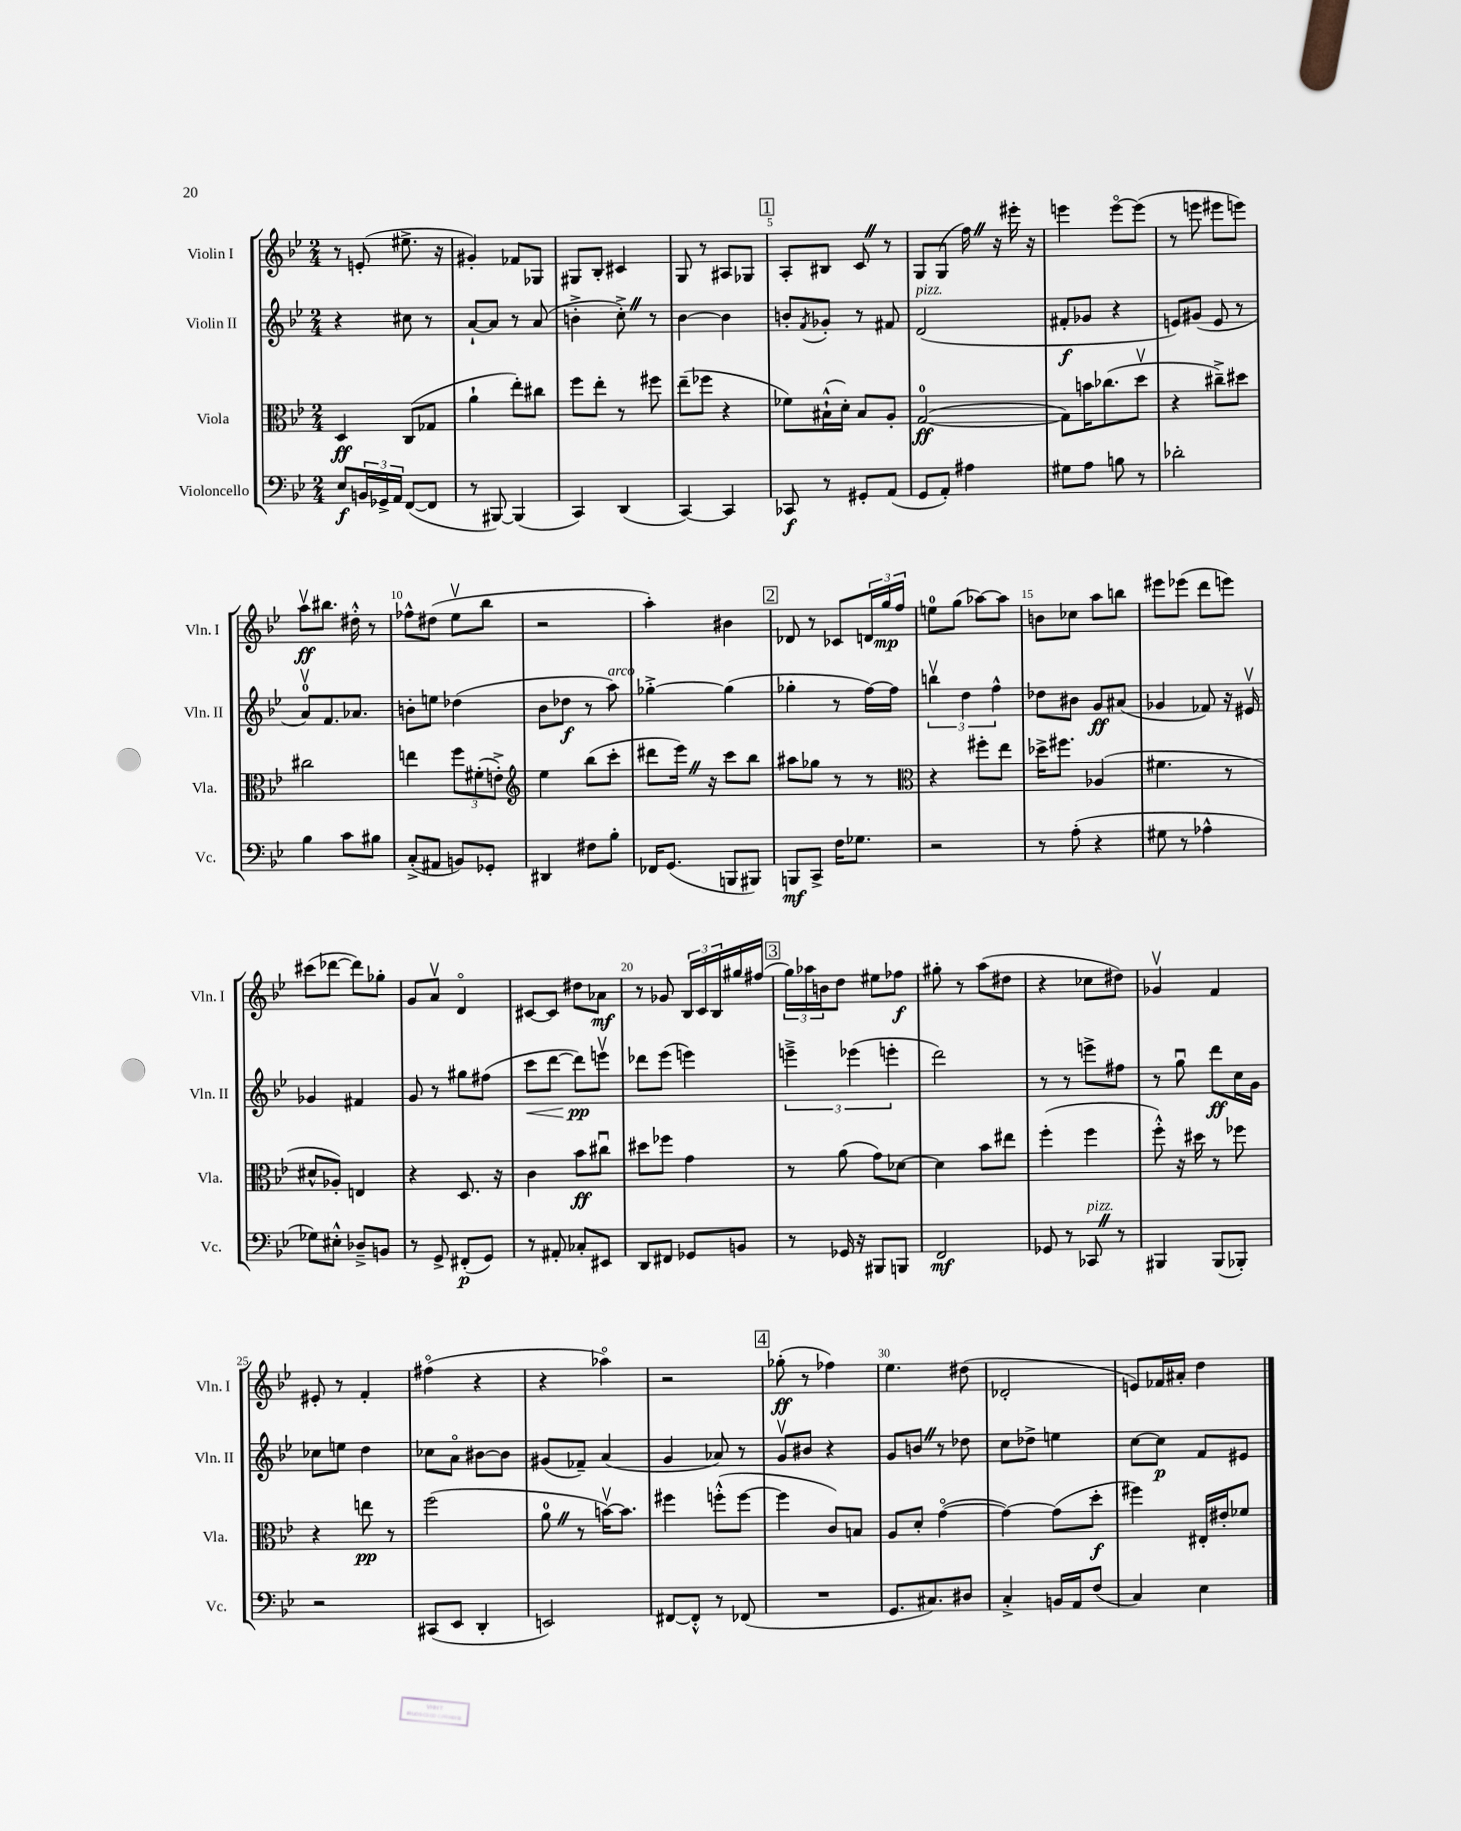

**kern	**kern	**kern	**kern
*staff4	*staff3	*staff2	*staff1
*clefF4	*clefC3	*clefG2	*clefG2
*k[b-e-]	*k[b-e-]	*k[b-e-]	*k[b-e-]
*M2/4	*M2/4	*M2/4	*M2/4
8E-/L	4D/	4r	8r
24BB/L	.	.	(8e'/
24GG-^/	.	.	.
24AA/JJ	.	.	.
([8FF/L	(8C/L	8cc#\	8.ee#^\
8FF/]J	8G-/J	8r	.
.	.	.	16r
=	=	=	=
8r	4a`\	[8a`/L	4g#'/)
[8BBB#/)	.	8a/]J	.
(4BBB#/]	8ee-'\L)	8r	8f-/L
.	8cc#\J	(8a/	8G-/J
=	=	=	=
4CC/)	8ff\L	4b'^\	8G#/L
.	8ee-'\J	.	8B-'/J
(4DD/	8r	8cc'^\)	4c#/
.	8ff#\	8r	.
=	=	=	=
[4CC/)	(8ee-~\L	[4b-\	8G/
.	8ff-\J	.	8r
4CC/]	4r	4b-\]	8A#/L
.	.	.	8G-/J
=	=	=	=
8CC-/	8f-\L)	8b'/L	8A'/L
.	.	8qf/	.
8r	(16B#`^^\L	8g-'/J	8B#/J
.	16d'\JJ)	.	.
8GG#'/L	8B#/L	8r	8c/
(8AA/J	8A'/J	8f#/	8r
=	=	=	=
8GG/L	([2G/	(2d/	8G/L
8AA'/J)	.	.	(8G/J
4A#\	.	.	16ff\)
.	.	.	16r
.	.	.	16eee#'\
.	.	.	16r
=	=	=	=
8G#\L	8G\]L)	8f#'/L	4eee\
8A\J	16b\K	8g-/J	.
.	(8.cc-\	.	.
8B\	.	4r	[8eeeo\L
8r	8ddv\J	.	(8eee\]J
=	=	=	=
2d-'\	4r	8e/L)	8r
.	.	(8g#/J	8eee\
.	8cc#~^\L)	8e/	8eee#\L
.	8dd#\J	8r	8eee\J)
=	=	=	=
4B-\	2cc#\	8av/L)	8aav\L
.	.	8.f/	8.bb#\J
8c\L	.	.	.
.	.	8.a-/J	16dd#'^^\
8B#\J	.	.	8r
=	=	=	=
(8C'^/L	4ee\	8b'\L	8ff-^^\L
8AA#/J	.	8ee\J	(8dd#\J
8BB/L)	12ff\L	(4dd-\	8ee-v\L
.	(12f#'\	.	.
8GG-'/J	.	.	8bb-\J
.	12e'^\J)	.	.
=	=	=	=
*	*clefG2	*	*
4DD#/	4ee-\	8b-\L	2r
.	.	8dd-\J	.
8F#\L	(8bb-\L	8r	.
8B-'\J	8ccc'\J	8aa\)	.
=	=	=	=
16FF-/LK	8ddd#\L	[4gg-'^\	4aa'\)
(8.GG/J	.	.	.
.	16eee-\Jk)	.	.
.	16r	.	.
8BBB/L	8ccc\L	(4gg-\]	4b#\
8BBB#/J)	8bb-\J	.	.
=	=	=	=
8BBB/L	8aa#\L	4gg-'\	8d-/
8CC^/J	8gg-\J	.	8r
16F\LK	8r	8r	8c-/L
8.G-\J	.	.	.
.	8r	[16ff\LL)	24d/L
.	.	.	24gg/
.	.	16ff\]JJ	.
.	.	.	24ff/JJ
=	=	=	=
*	*clefC3	*	*
2r	4r	6bbv\	8ee\L
.	.	.	(8gg\J
.	.	6dd\	.
.	8ff#'\L	.	[8aa-\L)
.	.	6ff^^\	.
.	8ee-\J	.	8aa-\]J
=	=	=	=
8r	16dd-^\LK	8dd-\L	8b\L
.	8.ff#\J	.	.
(8A'\	.	8b#\J	8cc-\J
4r	(4A-/	8g/L	8aa\L
.	.	(8a#/J	8bb\J
=	=	=	=
8G#\	4.f#\	4g-/	8eee#\L
8r	.	.	(8eee-\J
4A-^^\	.	8f-/)	8ddd\L
.	8r	16r	8eee\J)
.	.	16e#v/	.
=	=	=	=
8G-\L)	8d#^^/L	4g-/	(8ccc#\L
8E#'^^\J	8A-'/J)	.	[8ddd-\J
8D-~^/L	4E/	4f#/	8ddd-\]L)
8BB/J	.	.	8gg-'\J
=	=	=	=
8r	4r	8g/	8g/L
8GG^/	.	8r	8av/J
(8FF#'/L	8.D/	8gg#\L	4do/
8GG/J)	.	(8ff#\J	.
.	16r	.	.
=	=	=	=
8r	4c\	8ccc\L	[8c#/L
8AA#'/	.	[8ddd\J	8c#/]J
8C-'/L	8b-\L	8ddd\]L)	8dd#\L
8EE#/J	8cc#u\J	8eeev\J	8a-\J
=	=	=	=
8DD/L	8dd#\L	8ddd-\L	8r
8FF#/J	8ff-\J	(8eee-\J	8g-/
8GG-/L	4g\	4eee\)	24B-/LL
.	.	.	24c/
.	.	.	24B-/
8BB/J	.	.	16gg#/
.	.	.	(16ff#/JJ
=	=	=	=
8r	8r	6eee~^\	24gg\LL)
.	.	.	24aa-\
.	.	.	24b\J
16GG-/	(8a\	.	8dd\J
.	.	(6eee-\	.
16r	.	.	.
8BBB#/L	8g\L)	.	8ee#\L
.	.	6eee'\	.
8BBB/J	[8d-\J	.	8ff-\J
=	=	=	=
2FF/	4d-\]	2ddd\)	8gg#'\
.	.	.	8r
.	8b-\L	.	(8aa\L
.	8ee#\J	.	8dd#\J
=	=	=	=
8GG-/	(4ff'\	8r	4r
8r	.	8r	.
8CC-/	4ff\	8eee^\L	8cc-\L
8r	.	8ff#\J	8dd#\J)
=	=	=	=
4BBB#/	8ff'^^\)	8r	4g-v/
.	16r	8ggu\	.
.	16dd#\	.	.
(8BBB#/L	8r	8ddd\L	4f/
8BBB-'/J)	8ff-\	16cc\L	.
.	.	16g\JJ	.
=	=	=	=
2r	4r	8cc-\L	8e#'/
.	.	8ee\J	8r
.	8ee\	4dd\	4f'/
.	8r	.	.
=	=	=	=
(8CC#/L	(2ff\	8cc-\L	(4ff#o\
8EE-/J	.	8ao\J	.
4DD'/	.	[8b#\L	4r
.	.	8b#\]J	.
=	=	=	=
2EE/)	8a\	(8g#/L	4r
.	8r	8f-~/J)	.
.	[16bv\LK)	(4a/	4aa-o\)
.	8.b\]J	.	.
=	=	=	=
[8FF#/L	4ff#\	4g/	2r
8FF#'^^/]J	.	.	.
8r	(8ff'^^\L	8a-/)	.
(8FF-/	[8ff\J	8r	.
=	=	=	=
2r	4ff\]	8gv/L	(8gg-'\
.	.	8b#/J	8r
.	8c/L)	4r	4ff-\)
.	8B/J	.	.
=	=	=	=
8.GG/L	8A/L	8g/L	4.ee-\
.	8d'/J	8b/J	.
8.C#/)	.	.	.
.	([4go\	8r	.
8D#/J	.	8dd-\	(8dd#\
=	=	=	=
4C'^/	4g\_)	8cc\L	2d-'/
.	.	8dd-^\J	.
16BB/LL	(8g\]L	4ee\	.
16AA/J	.	.	.
(8F/J	8dd'\J	.	.
=	=	=	=
4C/)	4ff#\)	[8cc\L	8e/L)
.	.	8cc\]J	16f-/L
.	.	.	16a#'/JJ
4E-\	16E#'/LL	8f/L	4dd\
.	16e#'/J	.	.
.	8f-/J	8e#/J	.
==	==	==	==
*-	*-	*-	*-
